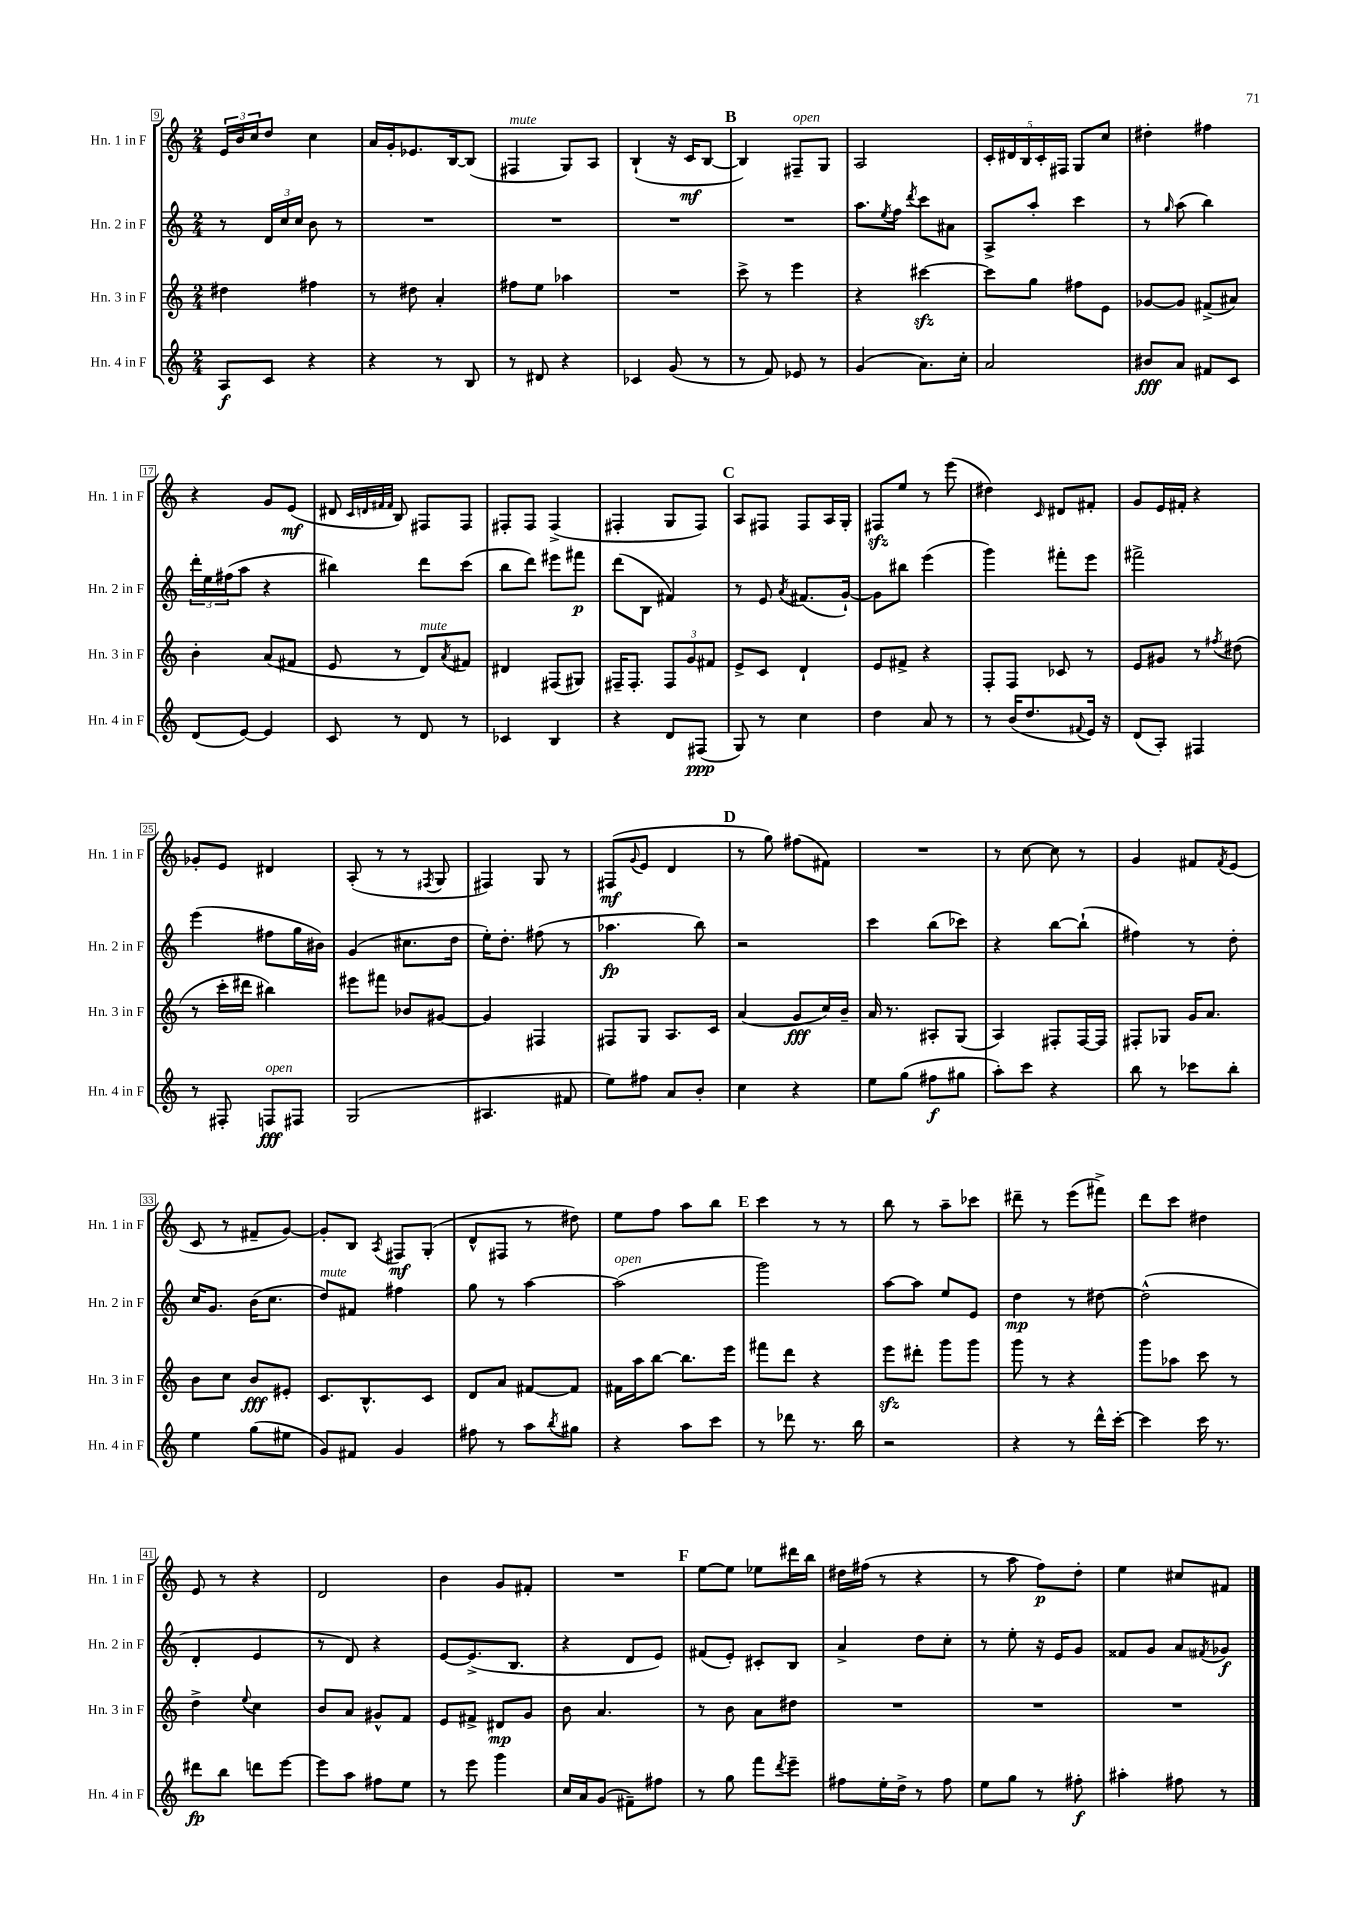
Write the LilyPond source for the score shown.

<<
\new StaffGroup <<
\new Staff = "s0" \with { instrumentName = "Hn. 1 in F" shortInstrumentName = "Hn. 1 in F" } {
    \clef treble \key c \major \numericTimeSignature \time 2/4
    \tuplet 3/2 { e'16 b'16 c''16 } d''8 c''4 |
    a'16 g'16-. ees'8. b16~ b8( |
    fis4^\markup { \italic "mute" } g8) a8 |
    b4-!( r16 c'16\mf b8~ |
    \mark \markup { \bold "B" } b4) fis8--^\markup { \italic "open" } g8 |
    a2 |
    \tuplet 5/4 { c'16-. dis'16 b16 c'16-. fis16 } g8 c''8 |
    dis''4-. fis''4 |
    r4 g'8 e'8\mf( |
    dis'8 \grace { c'32 d'32 fis'32 fis'32 } b8) fis8 fis8 |
    fis8-. fis8 fis4->( |
    fis4-. g8 fis8) |
    \mark \markup { \bold "C" } a8 fis8 fis8 a16 g16-. |
    fis8\sfz e''8 r8 e'''8( |
    dis''4) \grace { c'16 } dis'8 fis'8-. |
    g'8 e'16 fis'16-. r4 |
    ges'8-. e'8 dis'4 |
    a8-.( r8 r8 \acciaccatura { fis8 } g8 |
    fis4) g8 r8 |
    fis8\mf( \appoggiatura { g'8 } e'8 d'4 |
    \mark \markup { \bold "D" } r8 g''8) fis''8( fis'8) |
    R2 |
    r8 c''8~ c''8 r8 |
    g'4 fis'8 \acciaccatura { fis'8 } e'8( |
    c'8 r8 fis'8-- g'8~) |
    g'8-. b8 \acciaccatura { a8 } fis8\mf g8-.( |
    d'8-^ fis8 r8 dis''8) |
    e''8 f''8 a''8 b''8 |
    \mark \markup { \bold "E" } c'''4 r8 r8 |
    b''8 r8 a''8-- ces'''8 |
    dis'''8-- r8 e'''8( fis'''8->) |
    d'''8 c'''8 dis''4 |
    e'8 r8 r4 |
    d'2 |
    b'4 g'8 fis'8-. |
    R2 |
    \mark \markup { \bold "F" } e''8~ e''8 ees''8 dis'''16 b''16 |
    dis''16 fis''16( r8 r4 |
    r8 a''8 f''8\p) d''8-. |
    e''4 cis''8 fis'8 \bar "|." |
}
\new Staff = "s1" \with { instrumentName = "Hn. 2 in F" shortInstrumentName = "Hn. 2 in F" } {
    \clef treble \key c \major \numericTimeSignature \time 2/4
    r8 \tuplet 3/2 { d'16 c''16 c''16 } b'8 r8 |
    R2 |
    R2 |
    R2 |
    \mark \markup { \bold "B" } R2 |
    a''8. \acciaccatura { e''8 } f''16 \acciaccatura { d'''8 } c'''8 ais'8 |
    a8-> a''8-. c'''4 |
    r8 \grace { g''16 } a''8( b''4) |
    \tuplet 3/2 { d'''16-. e''16 fis''16( } a''8 r4 |
    bis''4) d'''8 c'''8( |
    b''8 d'''8) eis'''8 fis'''8\p |
    d'''8( b8 fis'4) |
    \mark \markup { \bold "C" } r8 e'8 \acciaccatura { a'8 } fis'8.( g'16~-!) |
    g'8 bis''8 e'''4( |
    g'''4) fis'''8-. e'''8 |
    fis'''2-> |
    e'''4( fis''8 g''16 bis'16) |
    g'4( cis''8. d''16 |
    e''16-.) d''8.-. fis''8( r8 |
    aes''4.\fp b''8) |
    \mark \markup { \bold "D" } r2 |
    c'''4 b''8( ces'''8) |
    r4 b''8~ b''8-!( |
    fis''4) r8 d''8-. |
    c''16 g'8. b'16( c''8. |
    d''8^\markup { \italic "mute" }) fis'8 fis''4 |
    g''8 r8 a''4~ |
    a''2^\markup { \italic "open" }( |
    \mark \markup { \bold "E" } g'''2) |
    a''8~ a''8 e''8 e'8 |
    d''4\mp r8 dis''8~ |
    dis''2-^( |
    d'4-. e'4 |
    r8 d'8) r4 |
    e'8~ e'8.->( b8. |
    r4 d'8 e'8) |
    \mark \markup { \bold "F" } fis'8( e'8-.) cis'8-. b8 |
    a'4-> d''8 c''8-. |
    r8 e''8-. r16 e'16 g'8 |
    fisis'8 g'8 a'8 \acciaccatura { fis'8 } ges'8\f \bar "|." |
}
\new Staff = "s2" \with { instrumentName = "Hn. 3 in F" shortInstrumentName = "Hn. 3 in F" } {
    \clef treble \key c \major \numericTimeSignature \time 2/4
    dis''4 fis''4 |
    r8 dis''8 a'4-. |
    fis''8 e''8 aes''4 |
    R2 |
    \mark \markup { \bold "B" } c'''8-> r8 e'''4 |
    r4 cis'''4~\sfz |
    cis'''8 g''8 fis''8 e'8 |
    ges'8~ ges'8 fis'8->( ais'8) |
    b'4-. a'8( fis'8 |
    e'8 r8 d'8^\markup { \italic "mute" }) \acciaccatura { a'8 } fis'8 |
    dis'4 fis8( gis8) |
    fis16-- fis8.-. \tuplet 3/2 { fis8 g'8 fis'8 } |
    \mark \markup { \bold "C" } e'8-> c'8 d'4-! |
    e'8 fis'8-> r4 |
    f8-. f8 ces'8 r8 |
    e'8 gis'8 r8 \acciaccatura { fis''8 } dis''8( |
    r8 c'''16-. dis'''16 bis''4) |
    eis'''8 fis'''8 bes'8 gis'8~ |
    gis'4 fis4 |
    fis8 g8 a8. c'16 |
    \mark \markup { \bold "D" } a'4( g'8\fff c''16) b'16-- |
    a'16 r8. ais8-. g8( |
    a4) fis8-. fis16~ fis16 |
    fis8-. ges8 g'16 a'8. |
    b'8 c''8 b'8\fff eis'8-. |
    c'8. b8.-^ c'8 |
    d'8 a'8 fis'8~ fis'8 |
    fis'16 a''16 b''8~ b''8. e'''16 |
    \mark \markup { \bold "E" } fis'''8 d'''8 r4 |
    e'''8\sfz dis'''8-. g'''8 g'''8 |
    g'''8 r8 r4 |
    g'''8 aes''8 c'''8 r8 |
    d''4-> \appoggiatura { e''8 } c''4 |
    b'8 a'8 gis'8-^ f'8 |
    e'8 fis'8-> dis'8\mp g'8 |
    b'8 a'4. |
    \mark \markup { \bold "F" } r8 b'8 a'8 dis''8 |
    R2 |
    R2 |
    R2 \bar "|." |
}
\new Staff = "s3" \with { instrumentName = "Hn. 4 in F" shortInstrumentName = "Hn. 4 in F" } {
    \clef treble \key c \major \numericTimeSignature \time 2/4
    a8\f c'8 r4 |
    r4 r8 b8 |
    r8 dis'8 r4 |
    ces'4 g'8( r8 |
    \mark \markup { \bold "B" } r8 f'8) ees'8 r8 |
    g'4( a'8.) c''16-. |
    a'2 |
    bis'8\fff a'8 fis'8 c'8 |
    d'8( e'8~) e'4 |
    c'8 r8 d'8 r8 |
    ces'4 b4 |
    r4 d'8 fis8\ppp( |
    \mark \markup { \bold "C" } g8) r8 c''4 |
    d''4 a'8 r8 |
    r8 b'16( d''8. \appoggiatura { fis'8 } e'16) r16 |
    d'8( a8-.) fis4 |
    r8 fis8-. f8\fff^\markup { \italic "open" } fis8 |
    g2( |
    ais4. fis'8 |
    e''8) fis''8 a'8 b'8-. |
    \mark \markup { \bold "D" } c''4 r4 |
    e''8 g''8( fis''8\f gis''8 |
    a''8-.) c'''8 r4 |
    b''8 r8 ces'''8 b''8-. |
    e''4 g''8( eis''8 |
    g'8) fis'8 g'4 |
    fis''8 r8 a''8 \acciaccatura { b''8 } gis''8 |
    r4 a''8 c'''8 |
    \mark \markup { \bold "E" } r8 des'''8 r8. b''16 |
    r2 |
    r4 r8 d'''16-^ c'''16~-. |
    c'''4 c'''16 r8. |
    dis'''8\fp b''8 d'''8 e'''8~ |
    e'''8 a''8 fis''8 e''8 |
    r8 e'''8 g'''4 |
    c''16 a'16 g'8( fis'8--) fis''8 |
    \mark \markup { \bold "F" } r8 g''8 f'''8 \acciaccatura { d'''8 } e'''8-- |
    fis''8 e''16-. d''16-> r8 fis''8 |
    e''8 g''8 r8 fis''8-.\f |
    ais''4-. fis''8 r8 \bar "|." |
}
>>
>>
\layout { \context { \Score currentBarNumber = #9 \override BarNumber.stencil = #(make-stencil-boxer 0.1 0.3 ly:text-interface::print) } }
